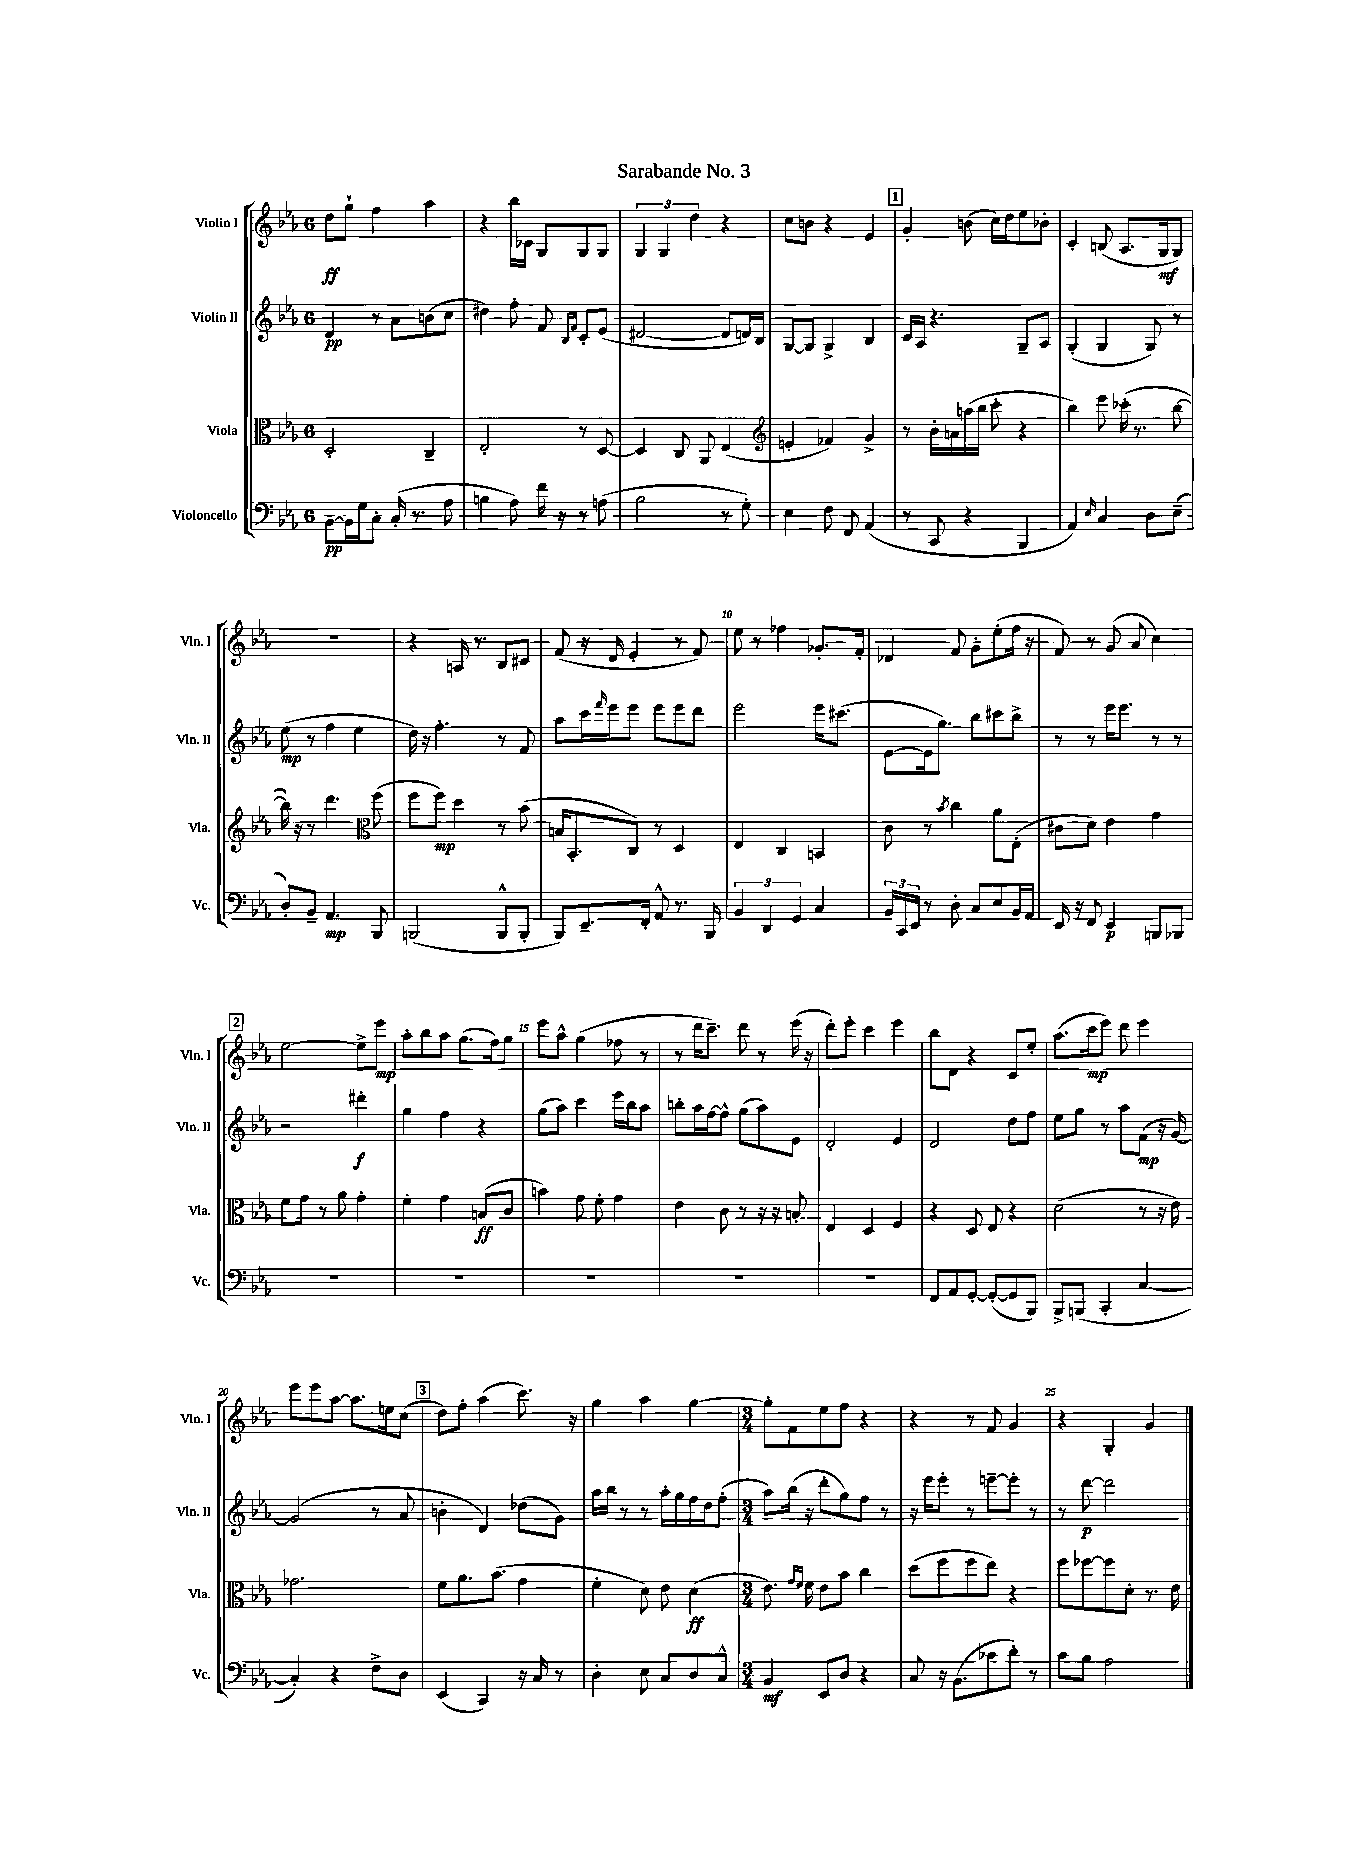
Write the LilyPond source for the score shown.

\header { title = "Sarabande No. 3" }
<<
\new StaffGroup <<
\new Staff = "s0" \with { instrumentName = "Violin I" shortInstrumentName = "Vln. I" } {
    \clef treble \key ees \major \once \override Staff.TimeSignature.style = #'single-digit \time 6/8
    d''8\ff g''8-! f''4 aes''4 |
    r4 bes''16 ces'16 g8 g8 g8 |
    \tuplet 3/2 { g4 g4 d''4 } r4 |
    c''8 b'8 r4 ees'4 |
    \mark \markup { \box "1" } g'4-. b'8( c''16) d''16 ees''8 bes'8-. |
    c'4-. b8( aes8. g16\mf g8) |
    R2. |
    r4 a16 r8. bes8 cis'8 |
    f'8( r16 d'16 ees'4-. r8 f'8) |
    ees''8 r8 fes''4 ges'8.-. f'16-. |
    des'4 f'8 g'8-. ees''8-.( f''16 r16 |
    f'8) r8 g'8( aes'8 c''4) |
    \mark \markup { \box "2" } ees''2~ ees''8-> ees'''8\mp |
    aes''8-. bes''8 aes''8 g''8.( f''16) g''8 |
    ees'''8 aes''8-^ g''4( fes''8 r8 |
    r8 d'''16 c'''8.--) d'''8 r8 ees'''16( r16 |
    d'''8-.) ees'''8-. c'''4 ees'''4 |
    bes''8 d'8 r4 c'8 ees''8-. |
    aes''8.( c'''16\mp ees'''8) d'''8 ees'''4 |
    ees'''8 ees'''8 aes''8~ aes''8. e''16 c''8( |
    \mark \markup { \box "3" } d''8) f''8-. aes''4( c'''8.) r16 |
    g''4 aes''4 g''4~ |
    \numericTimeSignature \time 3/4 g''8-. f'8 ees''8 f''8 r4 |
    r4 r8 f'8 g'4 |
    r4 g4-. g'4 \bar "|." |
}
\new Staff = "s1" \with { instrumentName = "Violin II" shortInstrumentName = "Vln. II" } {
    \clef treble \key ees \major \once \override Staff.TimeSignature.style = #'single-digit \time 6/8
    d'4\pp r8 aes'8 b'8( c''8 |
    dis''4) f''8-. f'8 \grace { bes16 f'16 } c'8-. ees'8( |
    dis'2~ dis'8 d'16) bes16 |
    g8~ g8 g4-> bes4 |
    \mark \markup { \box "1" } c'16 aes16 r4. g8-- aes8 |
    g4-.( g4 g8) r8 |
    ees''8\mp( r8 f''4 ees''4 |
    d''16) r16 f''4.-. r8 f'8 |
    aes''8 c'''16 \grace { f'''16 } ees'''16 ees'''8 ees'''8 ees'''8 d'''8 |
    ees'''2 ees'''16 cis'''8.( |
    ees'8~ ees'16 g''8.) bes''8 cis'''8 bes''8-> |
    r8 r8 ees'''16 ees'''8. r8 r8 |
    \mark \markup { \box "2" } r2 dis'''4-.\f |
    g''4 f''4 r4 |
    g''8( aes''8) c'''4 ees'''16 bes''16 aes''8 |
    b''8-. aes''16 f''16~ f''8-^ g''8( aes''8) ees'8 |
    d'2-. ees'4 |
    d'2 d''8 f''8 |
    ees''8 g''8 r8 aes''8 f'8\mp( r16 g'16~) |
    g'2( r8 aes'8 |
    \mark \markup { \box "3" } b'4-. d'4) des''8( g'8) |
    aes''16 bes''16 r8 r8 aes''16-. g''16 f''16 d''16 f''8-.( |
    \numericTimeSignature \time 3/4 aes''8) bes''16( r16 d'''8-. g''8) f''8 r8 |
    r16 ees'''16 ees'''8-. r8 e'''8~-- e'''8-. r8 |
    r8 d'''8~\p d'''2 \bar "|." |
}
\new Staff = "s2" \with { instrumentName = "Viola" shortInstrumentName = "Vla." } {
    \clef alto \key ees \major \once \override Staff.TimeSignature.style = #'single-digit \time 6/8
    d2-. c4-- |
    ees2-. r8 d8~ |
    d4 c8 aes,8 ees4( |
    \clef treble e'4-. fes'4) g'4-> |
    \mark \markup { \box "1" } r8 bes'16-. a'16 a''16( bes''16 c'''8-. r4 |
    bes''4) ees'''8 ces'''16-.( r8. bes''8~ |
    bes''16) r16 r8 d'''4. \clef alto f''8( |
    f''8 f''8\mp) d''4 r8 bes'8( |
    b16 bes,8.-. c8) r8 d4 |
    ees4 c4 b,4 |
    c'8 r8 \acciaccatura { bes'8 } c''4 aes'8 ees8-.( |
    cis'8 d'8) ees'4 g'4 |
    \mark \markup { \box "2" } f'8 g'8 r8 aes'8 g'4-. |
    f'4-. g'4 b8\ff( c'8 |
    b'4) g'8 f'8-. g'4 |
    ees'4 c'8 r8 r16 r16 b8-. |
    ees4 d4 f4 |
    r4 d8 ees8 r4 |
    d'2( r8 r16 ees'16) |
    ges'2. |
    \mark \markup { \box "3" } f'8 aes'8. bes'8.( g'4 |
    f'4-. d'8) ees'8 d'4\ff( |
    \numericTimeSignature \time 3/4 ees'8.) \grace { g'16 f'16 } f'16 ees'8 bes'8 c''4 |
    d''8( f''8 f''8 ees''8) r4 |
    f''8 fes''8~ fes''8 d'8-. r8. ees'16 \bar "|." |
}
\new Staff = "s3" \with { instrumentName = "Violoncello" shortInstrumentName = "Vc." } {
    \clef bass \key ees \major \once \override Staff.TimeSignature.style = #'single-digit \time 6/8
    bes,8~\pp bes,16 g16 c8-. c16-.( r8. aes8 |
    b4 aes8) f'16 r16 r8 a8( |
    bes2 r8 g8-.) |
    ees4 f8 f,8 aes,4( |
    \mark \markup { \box "1" } r8 c,8 r4 bes,,4 |
    aes,4) \grace { ees16 } c4 d8 ees8--( |
    d8-.) bes,8-- aes,4.\mp bes,,8 |
    b,,2( b,,8-^ b,,8-. |
    bes,,8) ees,8.-- f,16-. aes,8-^ r8. bes,,16 |
    \tuplet 3/2 { bes,4 d,4 g,4 } c4 |
    \tuplet 3/2 { bes,16 c,16 ees,16 } r8 d8-. c8 ees8 bes,16 aes,16 |
    ees,16 r16 f,8 ees,4\p b,,8 bes,,8 |
    \mark \markup { \box "2" } R2. |
    R2. |
    R2. |
    R2. |
    R2. |
    f,8 aes,8 g,8~-. g,8~-.( g,8 bes,,8) |
    bes,,8-> b,,8( c,4-. c4~ |
    c4-.) r4 f8-> d8 |
    \mark \markup { \box "3" } ees,4( c,4) r16 c16 r8 |
    d4-. ees8 c8 d8 c8-^ |
    \numericTimeSignature \time 3/4 bes,4\mf ees,8 d8 r4 |
    c8 r16 bes,8.( ces'8 d'8-.) r8 |
    c'8 bes8 aes2 \bar "|." |
}
>>
>>
\layout { \context { \Score \override BarNumber.break-visibility = ##(#f #t #t) barNumberVisibility = #(every-nth-bar-number-visible 5) } }
